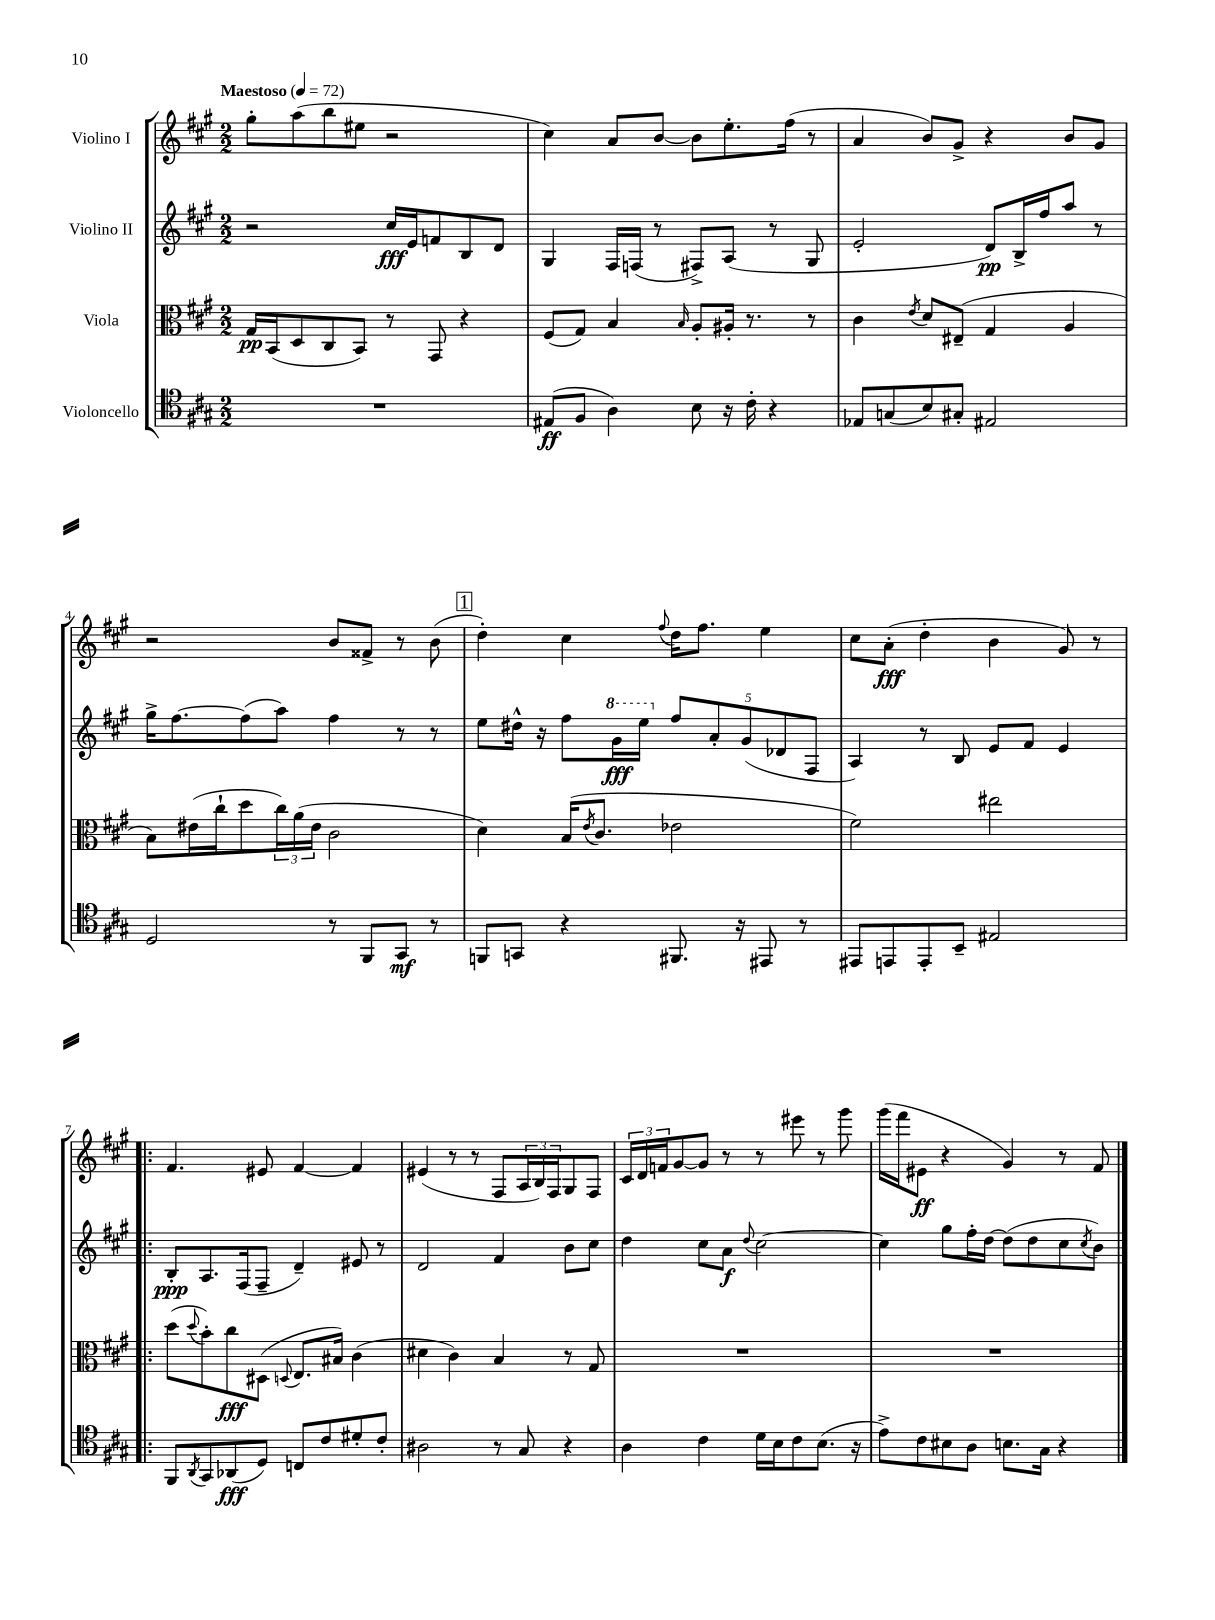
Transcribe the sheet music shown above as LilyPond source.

<<
\new StaffGroup <<
\new Staff = "s0" \with { instrumentName = "Violino I" } {
    \clef treble \key a \major \numericTimeSignature \time 2/2 \tempo "Maestoso" 4 = 72
    gis''8-. a''8( b''8 eis''8 r2 |
    cis''4) a'8 b'8~ b'8 e''8.-. fis''16( r8 |
    a'4 b'8) gis'8-> r4 b'8 gis'8 |
    r2 b'8 fisis'8-> r8 b'8( |
    \mark \markup { \box "1" } d''4-.) cis''4 \appoggiatura { fis''8 } d''16 fis''8. e''4 |
    cis''8 a'8-.\fff( d''4-. b'4 gis'8) r8 |
    \bar ".|:" fis'4. eis'8 fis'4~ fis'4 |
    eis'4( r8 r8 fis8 \tuplet 3/2 { a16 b16) fis16 } gis8 fis8 |
    \tuplet 3/2 { cis'16 d'16 f'16 } gis'8~ gis'8 r8 r8 eis'''8 r8 gis'''8 |
    gis'''16( fis'''16 eis'8\ff r4 gis'4) r8 fis'8 \bar "|." |
}
\new Staff = "s1" \with { instrumentName = "Violino II" } {
    \clef treble \key a \major \numericTimeSignature \time 2/2
    r2 cis''16\fff e'16 f'8 b8 d'8 |
    gis4 fis16 f16( r8 fis8->) a8( r8 gis8 |
    e'2-. d'8\pp) b16-> fis''16 a''8 r8 |
    gis''16-> fis''8.~ fis''8( a''8) fis''4 r8 r8 |
    \mark \markup { \box "1" } e''8 dis''16-^ r16 fis''8 \ottava #1 gis''16\fff e'''16 \ottava #0 \tuplet 5/4 { fis''8 a'8-. gis'8( des'8 fis8 } |
    a4) r8 b8 e'8 fis'8 e'4 |
    \bar ".|:" b8-.\ppp a8. fis16( fis8-- d'4--) eis'8 r8 |
    d'2 fis'4 b'8 cis''8 |
    d''4 cis''8 a'8\f \appoggiatura { d''8 } cis''2~ |
    cis''4 gis''8 fis''16-. d''16~ d''8( d''8 cis''8 \acciaccatura { cis''8 } b'8) \bar "|." |
}
\new Staff = "s2" \with { instrumentName = "Viola" } {
    \clef alto \key a \major \numericTimeSignature \time 2/2
    gis16\pp b,16( d8 cis8 b,8) r8 gis,8 r4 |
    fis8( gis8) b4 \grace { b16 } a8-. ais16-. r8. r8 |
    cis'4 \acciaccatura { e'8 } d'8 eis8--( gis4 a4 |
    b8) eis'16( cis''16-! d''8 \tuplet 3/2 { cis''16) a'16( eis'16 } cis'2 |
    \mark \markup { \box "1" } d'4) b16( \acciaccatura { e'8 } cis'8. ees'2 |
    fis'2) eis''2 |
    \bar ".|:" d''8( \appoggiatura { d''8 } b'8-.) cis''8\fff dis8( \appoggiatura { d8 } e8. bis16) cis'4( |
    dis'4 cis'4) b4 r8 gis8 |
    R1 |
    R1 \bar "|." |
}
\new Staff = "s3" \with { instrumentName = "Violoncello" } {
    \clef tenor \key a \major \numericTimeSignature \time 2/2
    R1 |
    eis8\ff( fis8 a4) b8 r16 cis'16-. r4 |
    ees8 g8( b8) gis8-. eis2 |
    d2 r8 fis,8 gis,8\mf r8 |
    \mark \markup { \box "1" } f,8 g,8 r4 fis,8. r16 eis,8 r8 |
    eis,8 e,8 e,8-. b,8-- eis2 |
    \bar ".|:" fis,8 \acciaccatura { a,8 } gis,8 aes,8\fff( d8) c8 cis'8 dis'8-. cis'8-. |
    ais2 r8 gis8 r4 |
    a4 cis'4 d'16 b16 cis'8 b8.( r16 |
    e'8->) cis'8 bis8 a8 b8. gis16 r4 \bar "|." |
}
>>
>>
